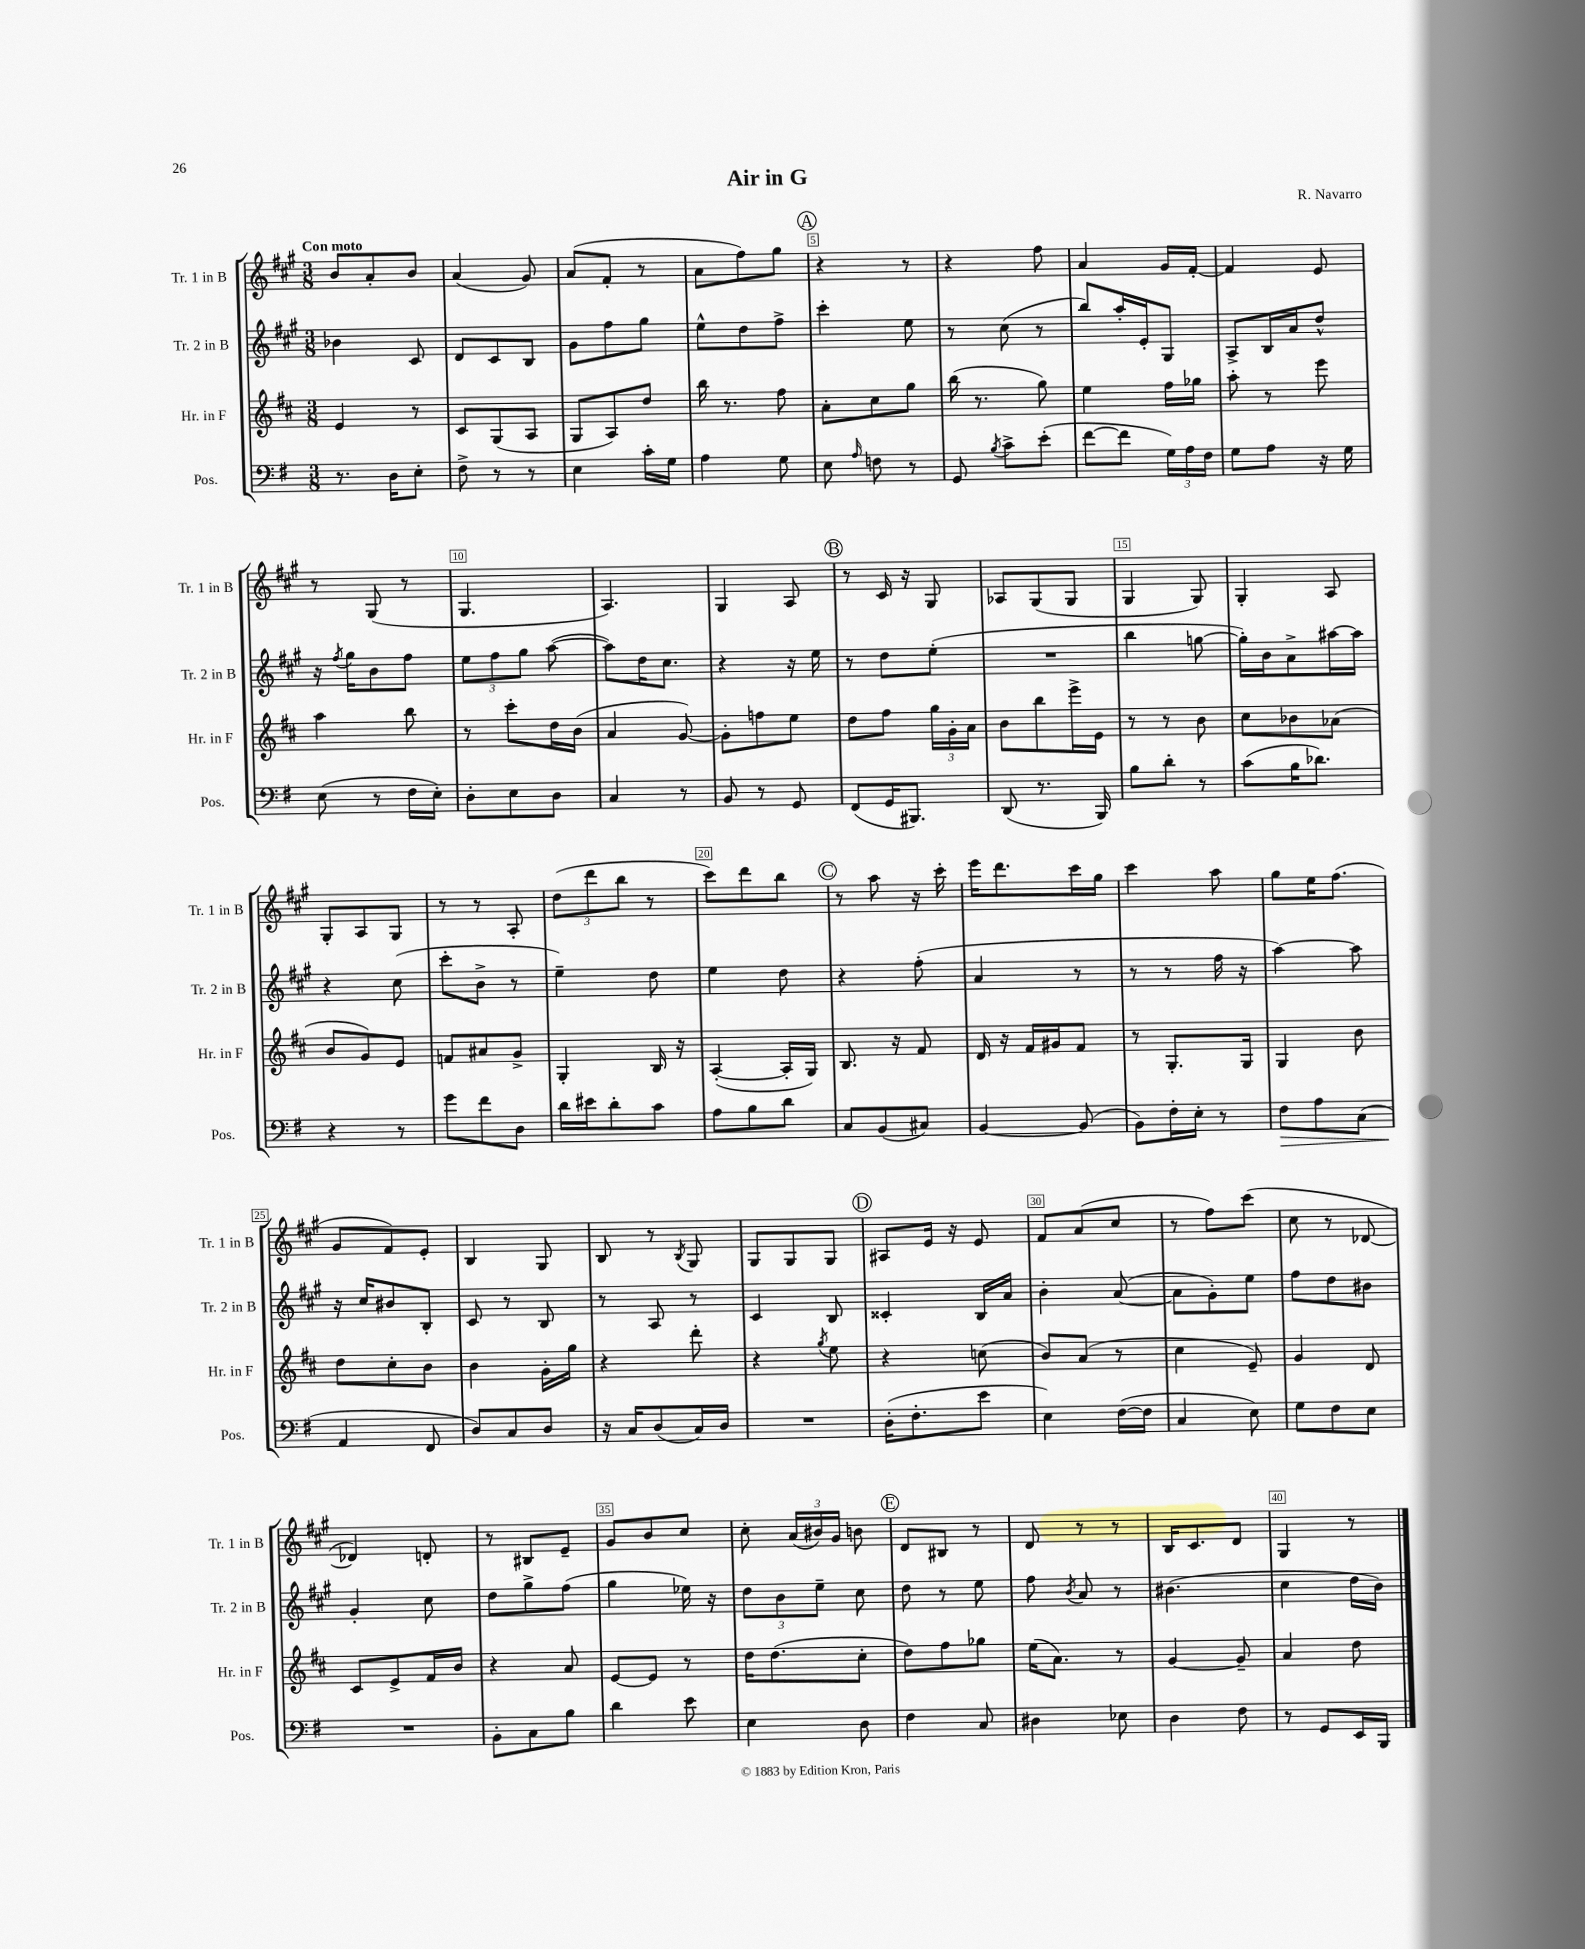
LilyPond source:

\header { title = "Air in G" composer = "R. Navarro" }
<<
\new StaffGroup <<
\new Staff = "s0" \with { instrumentName = "Tr. 1 in B" shortInstrumentName = "Tr. 1 in B" } {
    \clef treble \key a \major \numericTimeSignature \time 3/8 \tempo "Con moto"
    \autoBeamOff b'8[ a'8-. b'8] |
    a'4( gis'8) |
    a'8[( fis'8]-. r8 |
    a'8[ fis''8) gis''8] |
    \mark \markup { \circle "A" } r4 r8 |
    r4 fis''8 |
    a'4 gis'16[ fis'16]~-. |
    fis'4 e'8 |
    r8 gis8( r8 |
    gis4. |
    a4.) |
    gis4 a8 |
    \mark \markup { \circle "B" } r8 cis'16 r16 gis8 |
    aes8[ gis8( gis8] |
    gis4 gis8) |
    gis4-. a8 |
    gis8[-. a8 gis8] |
    r8 r8 a8-. |
    \tuplet 3/2 { d''8[( d'''8 b''8] } r8 |
    cis'''8[) d'''8 b''8] |
    \mark \markup { \circle "C" } r8 a''8 r16 cis'''16-. |
    e'''16[ d'''8. cis'''16 gis''16] |
    cis'''4 a''8 |
    gis''8[ e''16 fis''8.]( |
    gis'8[ fis'8) e'8]-. |
    b4 gis8 |
    b8 r8 \acciaccatura { b8 } gis8 |
    gis8[ gis8 gis8] |
    \mark \markup { \circle "D" } ais8[ e'16] r16 e'8 |
    fis'8[ a'8( cis''8] |
    r8 fis''8[) cis'''8]( |
    cis''8 r8 des'8~ |
    des'4) d'8-. |
    r8 bis8[ e'8]-- |
    gis'8[ b'8 cis''8] |
    cis''8-. \tuplet 3/2 { a'16[( bis'16) gis'16] } b'8 |
    \mark \markup { \circle "E" } d'8[ bis8] r8 |
    d'8 r8 r8 |
    b16[ cis'8. d'8] |
    gis4 r8 \bar "|." |
}
\new Staff = "s1" \with { instrumentName = "Tr. 2 in B" shortInstrumentName = "Tr. 2 in B" } {
    \clef treble \key a \major \numericTimeSignature \time 3/8
    \autoBeamOff bes'4 cis'8 |
    d'8[ cis'8 b8] |
    gis'8[ fis''8 gis''8] |
    e''8[-^ d''8 fis''8]-> |
    \mark \markup { \circle "A" } cis'''4-. e''8 |
    r8 cis''8( r8 |
    b''8[) a''16-. e'16-. gis8] |
    a8[-> b16 a'16 d''8]-^ |
    r16 \acciaccatura { fis''8 } gis''16[ b'8 fis''8] |
    \tuplet 3/2 { e''8[ fis''8 gis''8] } a''8~( |
    a''8[) d''16 cis''8.] |
    r4 r16 e''16 |
    \mark \markup { \circle "B" } r8 d''8[ e''8]-.( |
    R4. |
    b''4 g''8~ |
    g''16[-.) b'16 a'8-> ais''16~ ais''16] |
    r4 cis''8( |
    cis'''8[-. b'8]-> r8 |
    e''4--) d''8 |
    e''4 d''8 |
    \mark \markup { \circle "C" } r4 fis''8-.( |
    a'4 r8 |
    r8 r8 fis''16 r16 |
    a''4~) a''8 |
    r16 cis''16[ bis'8 b8]-. |
    cis'8 r8 b8 |
    r8 a8 r8 |
    cis'4 b8 |
    \mark \markup { \circle "D" } cisis'4-. b16[ a'16] |
    b'4-. a'8~( |
    a'8[ gis'8-.) e''8] |
    fis''8[ d''8 bis'8] |
    gis'4-. cis''8 |
    d''8[ gis''8-> fis''8]( |
    gis''4 ees''16) r16 |
    \tuplet 3/2 { d''8[ b'8 e''8]-- } cis''8 |
    \mark \markup { \circle "E" } d''8 r8 e''8 |
    fis''8 \acciaccatura { b'8 } a'8 r8 |
    bis'4.( |
    cis''4 d''16[ b'16]) \bar "|." |
}
\new Staff = "s2" \with { instrumentName = "Hr. in F" shortInstrumentName = "Hr. in F" } {
    \clef treble \key d \major \numericTimeSignature \time 3/8
    \autoBeamOff e'4 r8 |
    cis'8[ g8( a8] |
    g8[ a8) d''8] |
    b''16 r8. fis''8 |
    \mark \markup { \circle "A" } a'8[-. cis''8 g''8] |
    b''16( r8. g''8) |
    e''4 fis''16[ ges''16] |
    a''8-. r8 e'''8 |
    a''4 b''8 |
    r8 cis'''8[-. d''16 b'16]( |
    a'4 g'8~) |
    g'8[-. f''8 e''8] |
    \mark \markup { \circle "B" } d''8[ fis''8] \tuplet 3/2 { g''16[ g'16-. a'16] } |
    b'8[ b''8 e'''16-> e'16] |
    r8 r8 b'8 |
    cis''8[ bes'8 aes'8]( |
    b'8[ g'8) e'8] |
    f'8[ ais'8 g'8]-> |
    g4-. b16 r16 |
    a4~-.( a16[-. g16]) |
    \mark \markup { \circle "C" } b8. r16 fis'8 |
    d'16 r16 fis'16[ gis'16 fis'8] |
    r8 g8.[-. g16] |
    g4 b'8 |
    d''8[ cis''8-. b'8] |
    b'4 g'16[-. g''16] |
    r4 d'''8-. |
    r4 \acciaccatura { g''8 } e''8 |
    \mark \markup { \circle "D" } r4 c''8( |
    b'8[) a'8]( r8 |
    cis''4 e'8--) |
    g'4 d'8 |
    cis'8[ e'8-> fis'16 b'16] |
    r4 a'8 |
    e'8[~ e'8] r8 |
    d''16[ d''8.( cis''8]-. |
    \mark \markup { \circle "E" } d''8[) fis''8 ges''8] |
    e''16[( a'8.]) r8 |
    g'4~ g'8-- |
    a'4 d''8 \bar "|." |
}
\new Staff = "s3" \with { instrumentName = "Pos." shortInstrumentName = "Pos." } {
    \clef bass \key g \major \numericTimeSignature \time 3/8
    \autoBeamOff r8. d16[ e8]-. |
    fis8-> r8 r8 |
    e4 c'16[-. g16] |
    a4 g8 |
    \mark \markup { \circle "A" } e8 \grace { a16 } f8 r8 |
    g,8 \acciaccatura { b8 } c'8[-> e'8]-.( |
    fis'8[~ fis'8] \tuplet 3/2 { g16[) a16 fis16] } |
    g8[ a8] r16 g16 |
    e8( r8 fis16[ e16]-.) |
    d8[-. e8 d8] |
    c4 r8 |
    b,8 r8 g,8 |
    \mark \markup { \circle "B" } fis,8[( g,16 bis,,8.]) |
    d,8( r8. b,,16) |
    b8[ d'8]-. r8 |
    c'8[( b16 des'8.]) |
    r4 r8 |
    g'8[ fis'8 d8] |
    d'16[ eis'16 d'8-. c'8] |
    a8[ b8 d'8] |
    \mark \markup { \circle "C" } c8[ b,8( cis8]) |
    b,4~ b,8( |
    b,8[) fis16-. e16]-. r8 |
    fis8[\> a8 c8]( |
    a,4\! fis,8 |
    d8[) c8 d8] |
    r16 c16[ d8( c16) d16] |
    R4. |
    \mark \markup { \circle "D" } d16[-.( fis8.-. e'8] |
    e4) fis16[~( fis16] |
    c4 e8) |
    g8[ fis8 e8] |
    R4. |
    b,8[-. c8 b8] |
    d'4 e'8 |
    e4 d8 |
    \mark \markup { \circle "E" } fis4 c8 |
    dis4 ees8 |
    d4 fis8 |
    r8 g,8[ e,16 b,,16] \bar "|." |
}
>>
>>
\layout { \context { \Score \override BarNumber.break-visibility = ##(#f #t #t) barNumberVisibility = #(every-nth-bar-number-visible 5) \override BarNumber.stencil = #(make-stencil-boxer 0.1 0.3 ly:text-interface::print) } }
